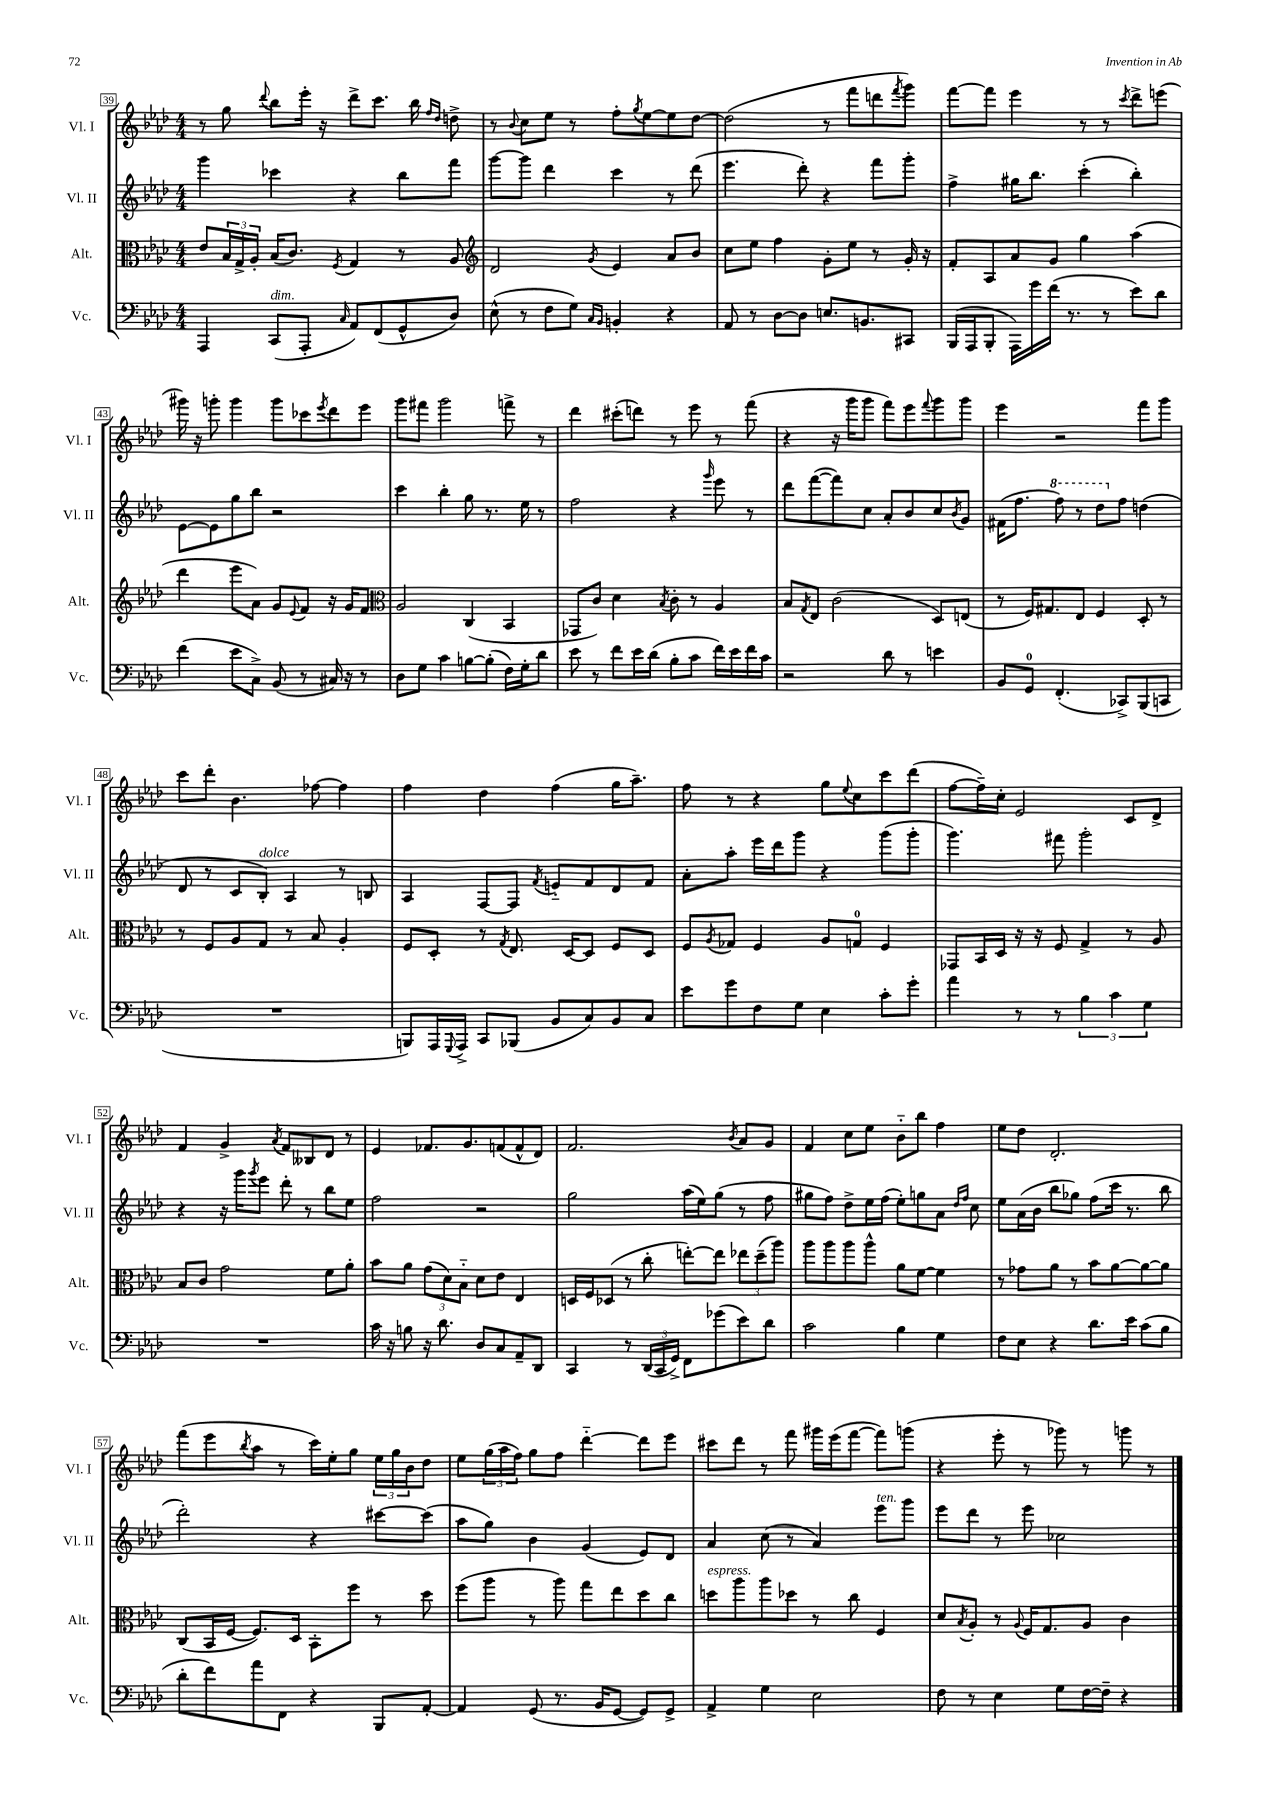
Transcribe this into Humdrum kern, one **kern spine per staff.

**kern	**kern	**kern	**kern
*staff4	*staff3	*staff2	*staff1
*clefF4	*clefC3	*clefG2	*clefG2
*k[b-e-a-d-]	*k[b-e-a-d-]	*k[b-e-a-d-]	*k[b-e-a-d-]
*M4/4	*M4/4	*M4/4	*M4/4
4AAA-	8e-	4ggg	8r
.	24B-	.	8gg
.	24G^	.	.
.	24A-'	.	.
.	.	.	8qqddd-
(8CC	(16B-	4ccc-	8bb-
.	8.c)	.	.
8AAA-'	.	.	16eee-'
.	.	.	16r
16qqC	8qF	.	.
8AA-)	4G	4r	8ddd-^
(8FF	.	.	8.ccc
8GG^^	8r	8bb-	.
.	.	.	16bb-
.	.	.	16qqff
.	.	.	16qqdd-
8D-)	8A-	8fff	8dd^
=	=	=	=
*	*clefG2	*	*
(8E-^^	2d-	[8ggg	8r
.	.	.	8qqb-
8r	.	8ggg]	8cc
8F	.	4ddd-	8ee-
8G)	.	.	8r
16qqC	.	.	.
16qqBB-	8qg	.	.
4BB'	4e-	4ccc	8ff'
.	.	.	8qgg
.	.	.	[8ee-
4r	8a-	8r	8ee-]
.	8b-	(8ddd-	[8dd-
=	=	=	=
8AA-	8cc	4.eee-	(2dd-]
8r	8ee-	.	.
[8D-	4ff	.	.
8D-]	.	8ddd-')	.
8.E	8g'	4r	8r
.	8ee-	.	8fff
8.BB	.	.	.
.	8r	8fff	8ddd
.	.	.	8qfff
8CC#	16g'	8ggg'	8ggg)
.	16r	.	.
=	=	=	=
(16BBB-	8f'	4ff^	[8fff
16AAA-	.	.	.
8BBB-'	8A-	.	8fff]
16AAA-)	8a-	16gg#	4eee-
16g	.	8.bb-	.
(16f	8g	.	.
8.r	.	.	.
.	4gg	(4ccc'	8r
8r	.	.	8r
.	.	.	8qccc
8e-)	(4aa-	4bb-')	8ddd-^
8d-	.	.	(8eee
=	=	=	=
(4f	4ddd-	[8e-	16ggg#)
.	.	.	16r
.	.	8e-]	8ggg'
8e-	8eee-	8gg	4ggg
8C^)	8a-)	8bb-	.
(8BB-	8g	2r	8ggg
.	8qqe-	.	.
8r	8f	.	8ccc-
.	.	.	8qeee-
16C#)	16r	.	8ddd-
16r	16g	.	.
8r	8f	.	8eee-
=	=	=	=
*	*clefC3	*	*
8D-	2A-	4ccc	8ggg
8G	.	.	8fff#
4c	.	4bb-'	2ggg
[8B	(4C	8gg	.
(8B']	.	8.r	.
16F)	4BB-	.	8fff^
16G'	.	16ee-	.
8d-	.	8r	8r
=	=	=	=
8e-	8GG-	2ff	4ddd-
8r	8c)	.	.
8f	4d-	.	(8ccc#'
16e-	.	.	8ddd)
(16d-	.	.	.
.	8qB-	.	.
8B-'	8c'	4r	8r
8c	8r	.	8eee-
.	.	16qqggg	.
16f)	4A-	8eee-	8r
16e-	.	.	.
16f	.	8r	(8fff
16c	.	.	.
=	=	=	=
2r	8B-	8ddd-	4r
.	8qG	.	.
.	8E-	([8fff	.
.	(2c	8fff])	16r
.	.	.	16ggg
.	.	8cc	8ggg
8d-	.	8a-'	8fff)
8r	.	8b-	8eee-
.	.	.	8qqfff
4e	8D-)	8cc	8ggg
.	.	8qb-	.
.	(8E	8g	8ggg
=	=	=	=
8BB-	8r	(16f#	4eee-
.	.	8.ff	.
8GG	16F)	.	.
.	8.G#	.	.
(4.FF'	.	8fff)	2r
.	8E-	8r	.
.	4F	8ddd-	.
8CC-^)	.	8ff	.
(8BBB-	8D-'	(4dd	8fff
8CC	8r	.	8ggg
=	=	=	=
1r	8r	8d-	8ccc
.	8F	8r	8ddd-'
.	8A-	8c	4.b-
.	8G	8B-')	.
.	8r	4A-	.
.	8B-	.	[8ff-
.	4A-'	8r	4ff-]
.	.	8B	.
=	=	=	=
8BBB)	8F	4A-	4ff
16AAA-	8D-'	.	.
8qqGGG	.	.	.
16AAA-^	.	.	.
8CC	8r	[8F	4dd-
.	8qG	.	.
(8BBB-	8.E-	8F]	.
.	.	8qf	.
8BB-	.	8e'~	(4ff
.	[16D-	.	.
8C)	8D-]	8f	.
8BB-	8F	8d-	16gg
.	.	.	8.aa-~)
8C	8D-	8f	.
=	=	=	=
8e-	8F	8a-'	8ff
.	8qA-	.	.
8g	8G-	8aa-'	8r
8F	4F	16eee-	4r
.	.	16ddd-	.
8G	.	8ggg	.
4E-	8A-	4r	8gg
.	.	.	8qqee-
.	8G	.	8cc
8c'	4F	(8ggg	8ccc
8g'	.	8ggg'	(8ddd-
=	=	=	=
4a-	8GG-	4.ggg)	[8ff
.	16BB-	.	16ff~])
.	16D-	.	16cc'
8r	16r	.	2e-
.	16r	.	.
8r	8F	8fff#	.
6B-	4G^	2ggg'	.
6c	.	.	.
.	8r	.	8c
6G	.	.	.
.	8A-	.	8d-^
=	=	=	=
1r	8B-	4r	4f
.	8c	.	.
.	2g	16r	4g^
.	.	16ggg	.
.	.	8qggg	.
.	.	8eee-	.
.	.	.	8qa-
.	.	8ddd-'	8f
.	.	8r	8B--
.	8f	8bb-	8d-
.	8a-'	8ee-	8r
=	=	=	=
16c	8b-	2ff	4e-
16r	.	.	.
8B	8a-	.	.
16r	(12g	.	8.f-
8.d-	.	.	.
.	12d-)	.	.
.	12B-'~	.	.
.	.	.	8.g
8D-	8d-	2r	.
8C	8e-	.	(8f
8AA-~	4E-	.	8f^^
8DD-	.	.	8d-)
=	=	=	=
4CC	16D	2gg	2.f
.	16F	.	.
.	(8D-	.	.
8r	8r	.	.
(24DD-	8cc'	.	.
24CC	.	.	.
24GG^)	.	.	.
8FF	[8ee')	(16aa-	.
.	.	16ee-)	.
(8g-	8ee]	(8gg	.
.	.	.	8qb-
8e-)	12ee-	8r	8a-
.	(12dd-~	.	.
8d-	.	8ff	8g
.	12aa-)	.	.
=	=	=	=
2c	8aa-	8gg#	4f
.	8aa-	8ff)	.
.	8aa-	8dd-^	8cc
.	8aa-^^	16ee-	8ee-
.	.	(16ff	.
4B-	8a-	8ee-')	8b-'~
.	[8f	8gg	8bb-
4G	4f]	8a-	4ff
.	.	16qqdd-	.
.	.	16qqff	.
.	.	8cc	.
=	=	=	=
8F	8r	8ee-	8ee-
8E-	8g-	(16a-	8dd-
.	.	16b-	.
4r	8a-	8bb-	2.d-'
.	8r	8gg-)	.
8.d-	8b-	(8ff	.
.	[8a-	16ccc	.
16e-	.	8.r	.
(8c	8a-_	.	.
8B-	8a-]	8bb-	.
=	=	=	=
8d-'	(8C	2ddd-')	(8fff
8f)	16BB-	.	8eee-
.	[16F	.	.
.	.	.	8qbb-
8a-	8.F])	.	8aa-
8FF	.	.	8r
.	16D-	.	.
4r	8BB-'	4r	16ccc)
.	.	.	16ee-'
.	8ff	.	8gg
8BBB-	8r	[8ccc#	24ee-
.	.	.	24gg
.	.	.	24b-
[8AA-'	8dd-	(8ccc#]	8dd-
=	=	=	=
4AA-]	(8ff	8aa-	8ee-
.	8aa-	8gg)	(24gg
.	.	.	24aa-
.	.	.	24ff)
(8GG	8r	4b-	8gg
8.r	8aa-)	.	8ff
.	8gg	(4g	[4ddd-'~
16BB-	.	.	.
[8GG	8ee-	.	.
8GG])	8dd-	8e-)	8ddd-]
8GG^	8cc	8d-	8eee-
=	=	=	=
4AA-^	8dd	4a-	8ccc#
.	8aa-	.	8ddd-
4G	8aa-	(8cc	8r
.	8dd-	8r	8fff
2E-	8r	4a-)	16ggg#
.	.	.	(16eee-
.	8cc	.	[8fff
.	4F	8eee-	8fff])
.	.	8ggg	(8ggg
=	=	=	=
8F	8d-	8eee-	4r
.	8qB-	.	.
8r	8A-'	8ddd-	.
4E-	8r	8r	8eee-'
.	8qqA-	.	.
.	16F	8eee-	8r
.	8.G	.	.
8G	.	2cc-	8ggg-)
[16F	8A-	.	8r
16F~]	.	.	.
4r	4c	.	8ggg
.	.	.	8r
==	==	==	==
*-	*-	*-	*-
